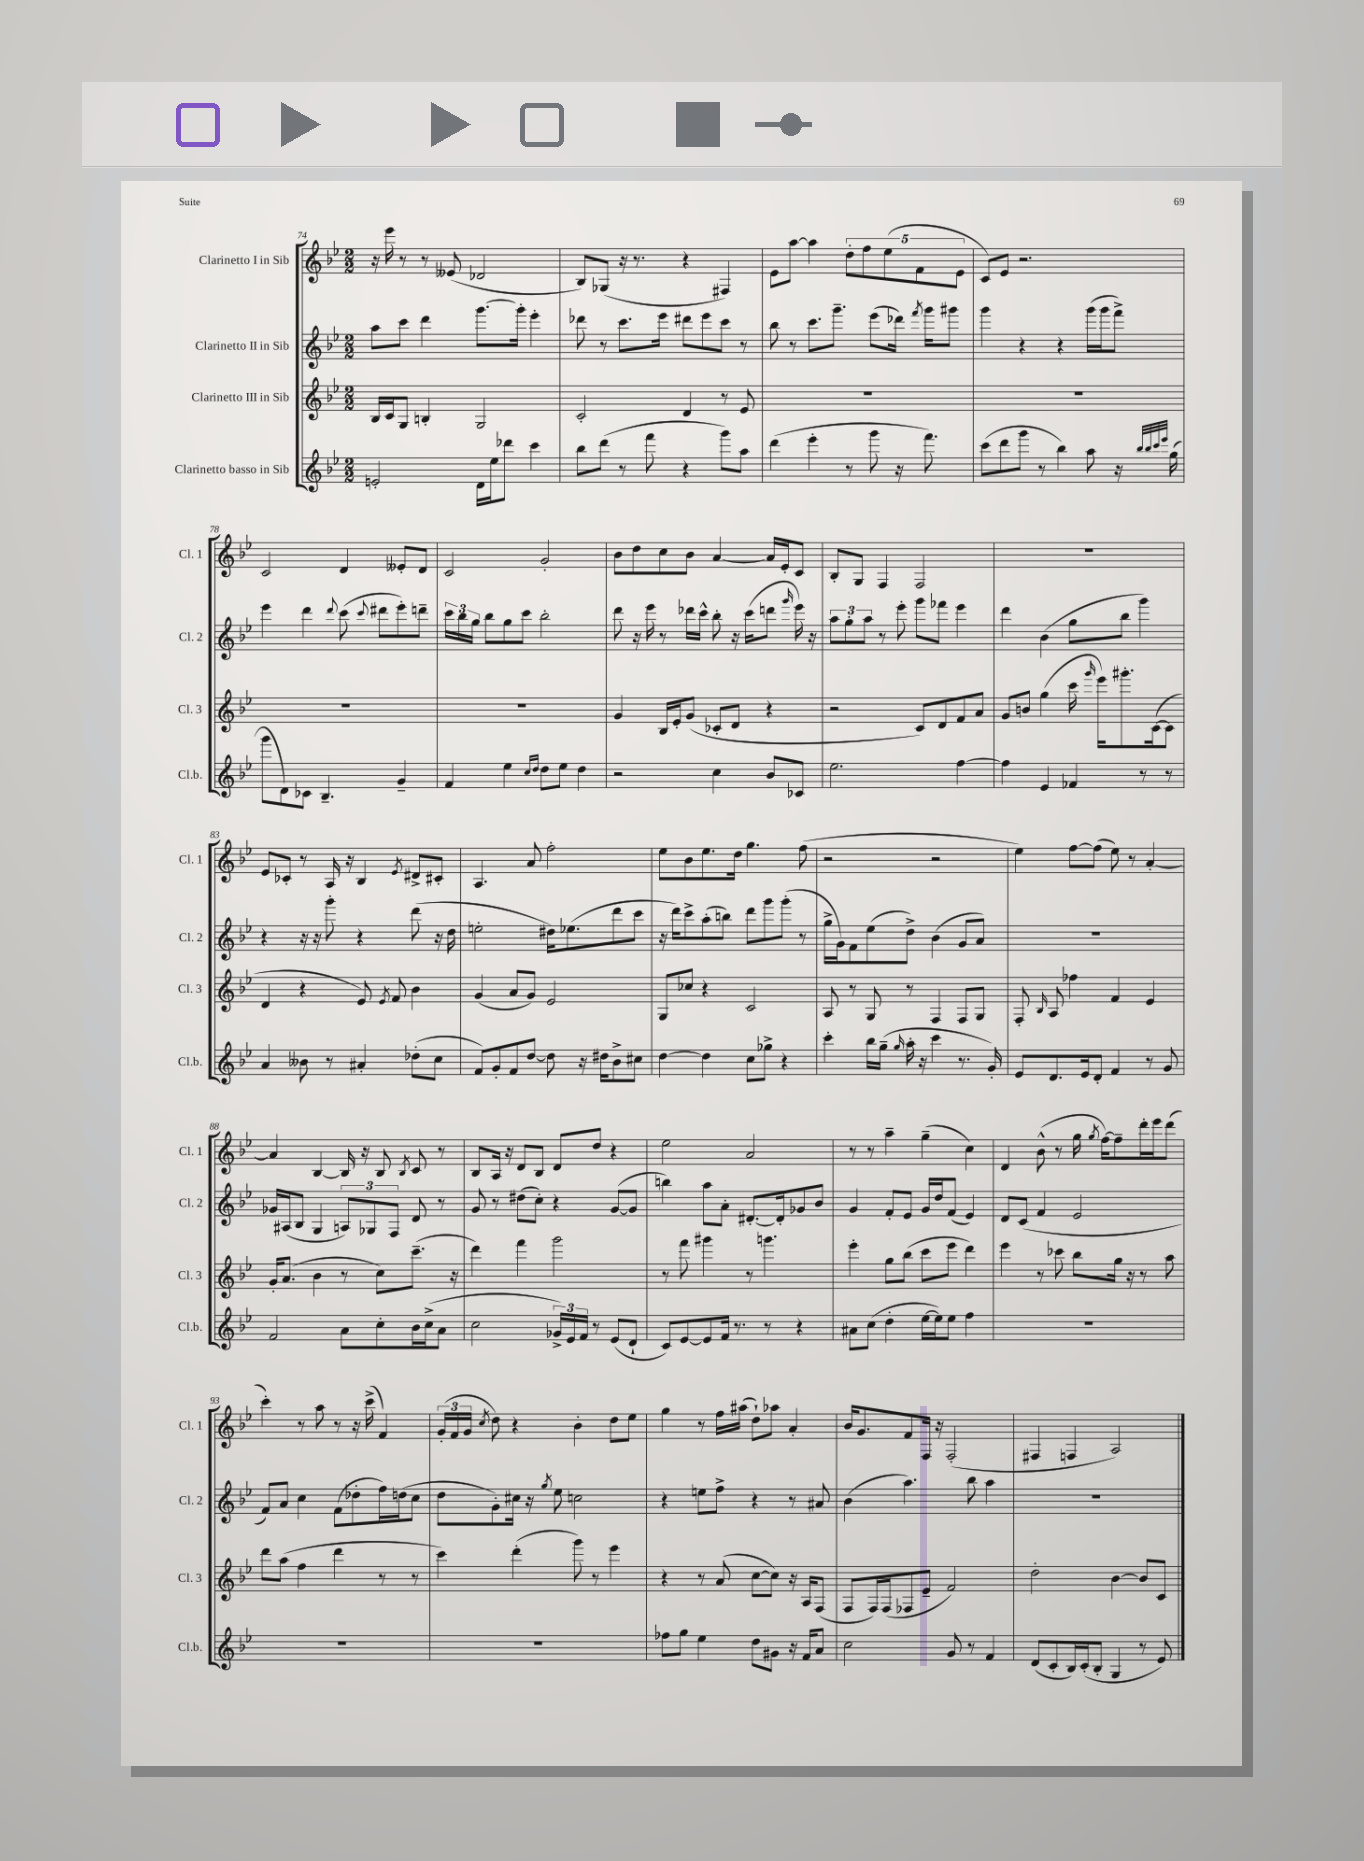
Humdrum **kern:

**kern	**kern	**kern	**kern
*part4	*part3	*part2	*part1
*staff4	*staff3	*staff2	*staff1
*I"Clarinetto basso in Sib	*I"Clarinetto III in Sib	*I"Clarinetto II in Sib	*I"Clarinetto I in Sib
*I'Cl.b.	*I'Cl. 3	*I'Cl. 2	*I'Cl. 1
*clefG2	*clefG2	*clefG2	*clefG2
*k[b-e-]	*k[b-e-]	*k[b-e-]	*k[b-e-]
*M2/2	*M2/2	*M2/2	*M2/2
=74	=74	=74	=74
2en'/	16B-/LL	8aa\L	16r
.	16c/J	.	16eee-\
.	8G/J	8ccc\J	8r
.	4Bn'/	4ddd\	8r
.	.	.	(8e--X/
16d\LL	2G/	[8.ggg\L	2d-X/
16ee-\J	.	.	.
8ddd-X\J	.	.	.
.	.	16ggg'\Jk]	.
4ccc\	.	4eee-'\	.
=75	=75	=75	=75
8bb-\L	2c'/	8ddd-X\	8B-/L)
(8ddd\J	.	8r	(8G-X/J
8r	.	8.ccc\L	16r
.	.	.	8.r
8fff\	.	.	.
.	.	16eee-\Jk	.
4r	4d/	8ddd#X\L	4r
.	.	8eee-\	.
8ggg\L)	8r	8ccc\J	4F#X/)
8aa\J	8e-/	8r	.
=76	=76	=76	=76
(4ddd\	1r	8bb-\	8e-\L
.	.	8r	[8aa\J
4eee-'\	.	8.ccc\L	4aa\]
.	.	8.ggg~\J	.
8r	.	.	10dd'\L
.	.	.	10ff\
8ggg\	.	(8eee-\L	.
.	.	.	(10ee-\
16r	.	16ddd-X\Jk)	.
.	.	.	10f\
.	.	8qfff/	.
8.fff\)	.	16ggg\KL	.
.	.	8ggg#X\J	.
.	.	.	10e-\J
=77	=77	=77	=77
(8ccc\L	1r	4ggg\	8c/L)
8ddd\	.	.	8e-/J
8ggg\J	.	4r	2.r
8r	.	.	.
4bb-\)	.	4r	.
8aa\	.	(16ggg\LL	.
.	.	16ggg\J	.
16r	.	8fff^\J)	.
32qqbb-/LLL	.	.	.
32qqbb-/	.	.	.
32qqccc/	.	.	.
32qqeee-/JJJ	.	.	.
(16gg\	.	.	.
!!LO:LB:g=z
=78	=78	=78	=78
8ggg\L	1r	4eee-\	2c/
8d\)	.	.	.
8c-X\J	.	4ddd\	.
4.B-~/	.	.	.
.	.	8qqddd/	.
.	.	(8ccc\	4d/
.	.	8qqccc/	.
.	.	8ddd#X\L	.
4g~/	.	8eee-'\)	8e--X'/L
.	.	8dddn~\J	8d/J
=79	=79	=79	=79
4f/	1r	24ccc\LL	2c/
.	.	24bb-\	.
.	.	24gg\JJ	.
.	.	8bb-\L	.
4ee-\	.	8gg\	.
.	.	8ccc\J	.
16qqcc/LL	.	.	.
16qqdd/JJ	.	.	.
8dd\L	.	2bb-'\	2g'/
8ee-\J	.	.	.
4dd\	.	.	.
=80	=80	=80	=80
2r	4g/	8ddd\	8b-\L
.	.	16r	8dd\
.	.	16eee-\	.
.	16B-/LL	8r	8cc\
.	16e-'/J	.	.
.	(8g/J	16ddd-X\LL	8b-\J
.	.	16ccc^^\JJ	.
4cc\	8c-X'/L	8bb-'\	[4a/
.	8d/J	16r	.
.	.	(16ccc\KL	.
8b-/L	4r	8dddn\J	16a/LL]
.	.	.	16e-'/J
.	.	16qqggg/	.
8c-X/J	.	16eee-\)	8c/J
.	.	16r	.
=81	=81	=81	=81
2.ee-\	2r	12aa\L	8B-'/L
.	.	12gg'\	.
.	.	.	8G/J
.	.	12aa\J	.
.	.	8r	4F/
.	.	8eee-'\	.
.	8c/L)	8ggg\L	2F/
.	8d/	8fff-X\J	.
[4ff\	8f/	4eee-\	.
.	8a/J	.	.
=82	=82	=82	=82
4ff\]	8g/L	4ddd\	1r
.	8bn/J	.	.
4e-/	(4gg\	(4b-\	.
4f-X/	16ccc\	8gg\L	.
.	16qqggg/	.	.
.	16eee-\KL)	.	.
.	8.ggg#X'\	8bb-\J	.
8r	.	4ggg\)	.
.	([16c\k	.	.
8r	8c\J]	.	.
!!LO:LB:g=z
=83	=83	=83	=83
4a/	4d/	4r	8e-/L
.	.	.	8c-X'/J
8b--X\	4r	16r	8r
.	.	16r	.
8r	.	8ggg'\	16A/
.	.	.	16r
4a#X'/	8e-/)	4r	4B-/
.	8qe-/	.	.
.	8f/	.	.
.	.	.	8qe-/
(8dd-X'\L	4b-\	(8ddd\	8d#X^/L
8cc\J	.	16r	8c#X'/J
.	.	16dd\	.
=84	=84	=84	=84
8f/L)	(4g/	2een'\	4.A/
8g'/	.	.	.
8f/	8a/L	.	.
[8dd/J	8g/J)	.	8a/
8dd\]	2e-/	16dd#X\KL)	2ff'\
.	.	(8.ee-X\	.
16r	.	.	.
16dd#X\KL	.	.	.
8b-^\	.	8ddd\	.
8cc#X\J	.	8ccc\J	.
=85	=85	=85	=85
[4dd\	8G/L	16r	8ee-\L
.	.	16ddd\KL)	.
.	8cc-X/J	8ccc^\	8b-\
4dd\]	4r	(8aa'\	8.ee-\
.	.	8bbn\J)	.
.	.	.	16dd\Jk
8cc\L	2c/	8ddd\L	4.gg\
8gg-X^\J	.	8ggg\	.
4r	.	(8ggg'\J	.
.	.	8r	(8ff\
=86	=86	=86	=86
4ccc'\	8A/	16gg^\LL	2r
.	.	16g\J)	.
.	8r	8f\	.
16bb-\LL	8G/	(8ee-\	.
(16gg~\JJ	.	.	.
16qqgg/	.	.	.
16aa'\	8r	8dd^\J)	.
16r	.	.	.
4ccc\	4F/	(4b-\	2r
8.r	8F/L	8g/L	.
.	8G/J	8a/J)	.
16g'/)	.	.	.
=87	=87	=87	=87
8e-/L	8F'/	1r	4ee-\)
.	16qqB-/	.	.
8.d/	8A/	.	.
.	4ff-X\	.	[8ff\L
16e-/k	.	.	.
8d'/J	.	.	(8ff\J]
4f/	4f/	.	8ee-\)
.	.	.	8r
8r	4e-/	.	[4a'/
8g/	.	.	.
!!LO:LB:g=z
=88	=88	=88	=88
2f/	16g'/KL	16g-X/LL	4a/]
.	(8.a/J	(16A#X/J	.
.	.	8B-/J	.
.	4b-\	4G/	[4B-/
8a\L	8r	12An/L)	16B-/]
.	.	.	16r
.	.	12G-X/	.
8cc'\	8cc\L)	.	8B-/
.	.	12F/J	.
.	.	.	8qB-/
16b-\L	(8.ccc~\J	8d/	8c/
(16cc^\J	.	.	.
8a\J	.	8r	8r
.	16r	.	.
=89	=89	=89	=89
2cc\	4ddd\)	8g/	8B-/L
.	.	8r	16A/Jk
.	.	.	16r
.	4fff\	(8dd#X\L	8d/L
.	.	8cc'\J)	8B-/J
24g-X^/LL)	2ggg\	4r	8d/L
24e-/	.	.	.
24f/JJ	.	.	.
8r	.	.	8dd/J
(8e-/L	.	([8g/L	4r
8d`/J	.	8g/J]	.
=90	=90	=90	=90
8c/L)	8r	4bbn\)	2ee-\
[8e-/	8fff\	.	.
8e-/]	4ggg#X\	8aa\L	.
16f/Jk	.	8a'\J	.
8.r	.	.	.
.	8r	[8.d#X'/L	2a/
8r	4.gggn\	.	.
.	.	16d#'/k]	.
4r	.	8g-X/	.
.	.	8b-/J	.
=91	=91	=91	=91
8a#X\L	4eee-'\	4g/	8r
(8cc\J	.	.	8r
4dd'\	8gg\L	8f'/L	4aa~\
.	(8bb-\J	8e-/J	.
[16ee-\LL	8ccc\L	16g/LL	(4gg~\
16ee-\J])	.	16dd/J	.
8ee-\J	8eee-\J	(8f/J	.
4ff\	4ddd\)	4e-/)	4cc\)
=92	=92	=92	=92
1r	4eee-\	8d/L	4d/
.	.	(8c/J	.
.	8r	4f/	(8b-^^\
.	8ccc-X\	.	8r
.	8bb-\L	2e-/	16gg\
.	.	.	8qgg/
.	.	.	[16ff\KL)
.	16gg\Jk	.	8ff~\]
.	16r	.	.
.	8r	.	16ddd'\L
.	.	.	16eee-\J
.	8aa\	.	(8ddd\J
!!LO:LB:g=z
=93	=93	=93	=93
1r	8ddd\L	8f/L)	4ccc'\)
.	(8aa\J	8a/J	.
.	4ff\	4cc\	8r
.	.	.	8aa\
.	4ddd\	(8f\L	8r
.	.	8dd-X'\	16r
.	.	.	(16ccc^\
.	8r	16ff\L)	4f/)
.	.	(16ddn\J	.
.	8r	8cc\J	.
=94	=94	=94	=94
1r	4ccc\)	8dd\L	(24g'/LL
.	.	.	24f/
.	.	.	24g/JJ
.	.	.	8qcc/
.	.	8g'\)	8dd\)
.	(4ddd'\	16cc#X\Jk	4r
.	.	16r	.
.	.	8qgg/	.
.	.	8ee-\	.
.	8ggg\)	2ccn\	4b-'\
.	8r	.	.
.	4eee-\	.	8dd\L
.	.	.	8ee-\J
=95	=95	=95	=95
8ff-X\L	4r	4r	4gg\
8gg\J	.	.	.
4ee-\	8r	8een\L	8r
.	(8a/	8ff^\J	16ff\LL
.	.	.	(16aa#X\JJ
8dd\L	[8cc\L	4r	8dd`\L)
8g#X\J	8cc\J])	.	8aa-X\J
16r	16r	8r	4a'/
16f/KL	16A/KL	.	.
8a/J	(8F/J	8a#X/	.
=96	=96	=96	=96
2cc\	8F/L	(4b-\	16b-/KL
.	.	.	8.g/
.	16F/L)	.	.
.	(16F/J	.	.
.	8F-X/	4.aa\)	8f/
.	8e-~/J	.	16F/Jk
.	.	.	16r
8g/	2f/)	.	(2F'/
8r	.	8bb-\	.
4f/	.	4aa\	.
=97	=97	=97	=97
(8d/L	2dd'\	1r	4F#X/
8c'/	.	.	.
16B-/L)	.	.	4Fn/
(16c'/J	.	.	.
8B-'/J	.	.	.
4G/	[4b-\	.	2A/)
8r	8b-/L]	.	.
8e-/)	8c/J	.	.
==	==	==	==
*-	*-	*-	*-
